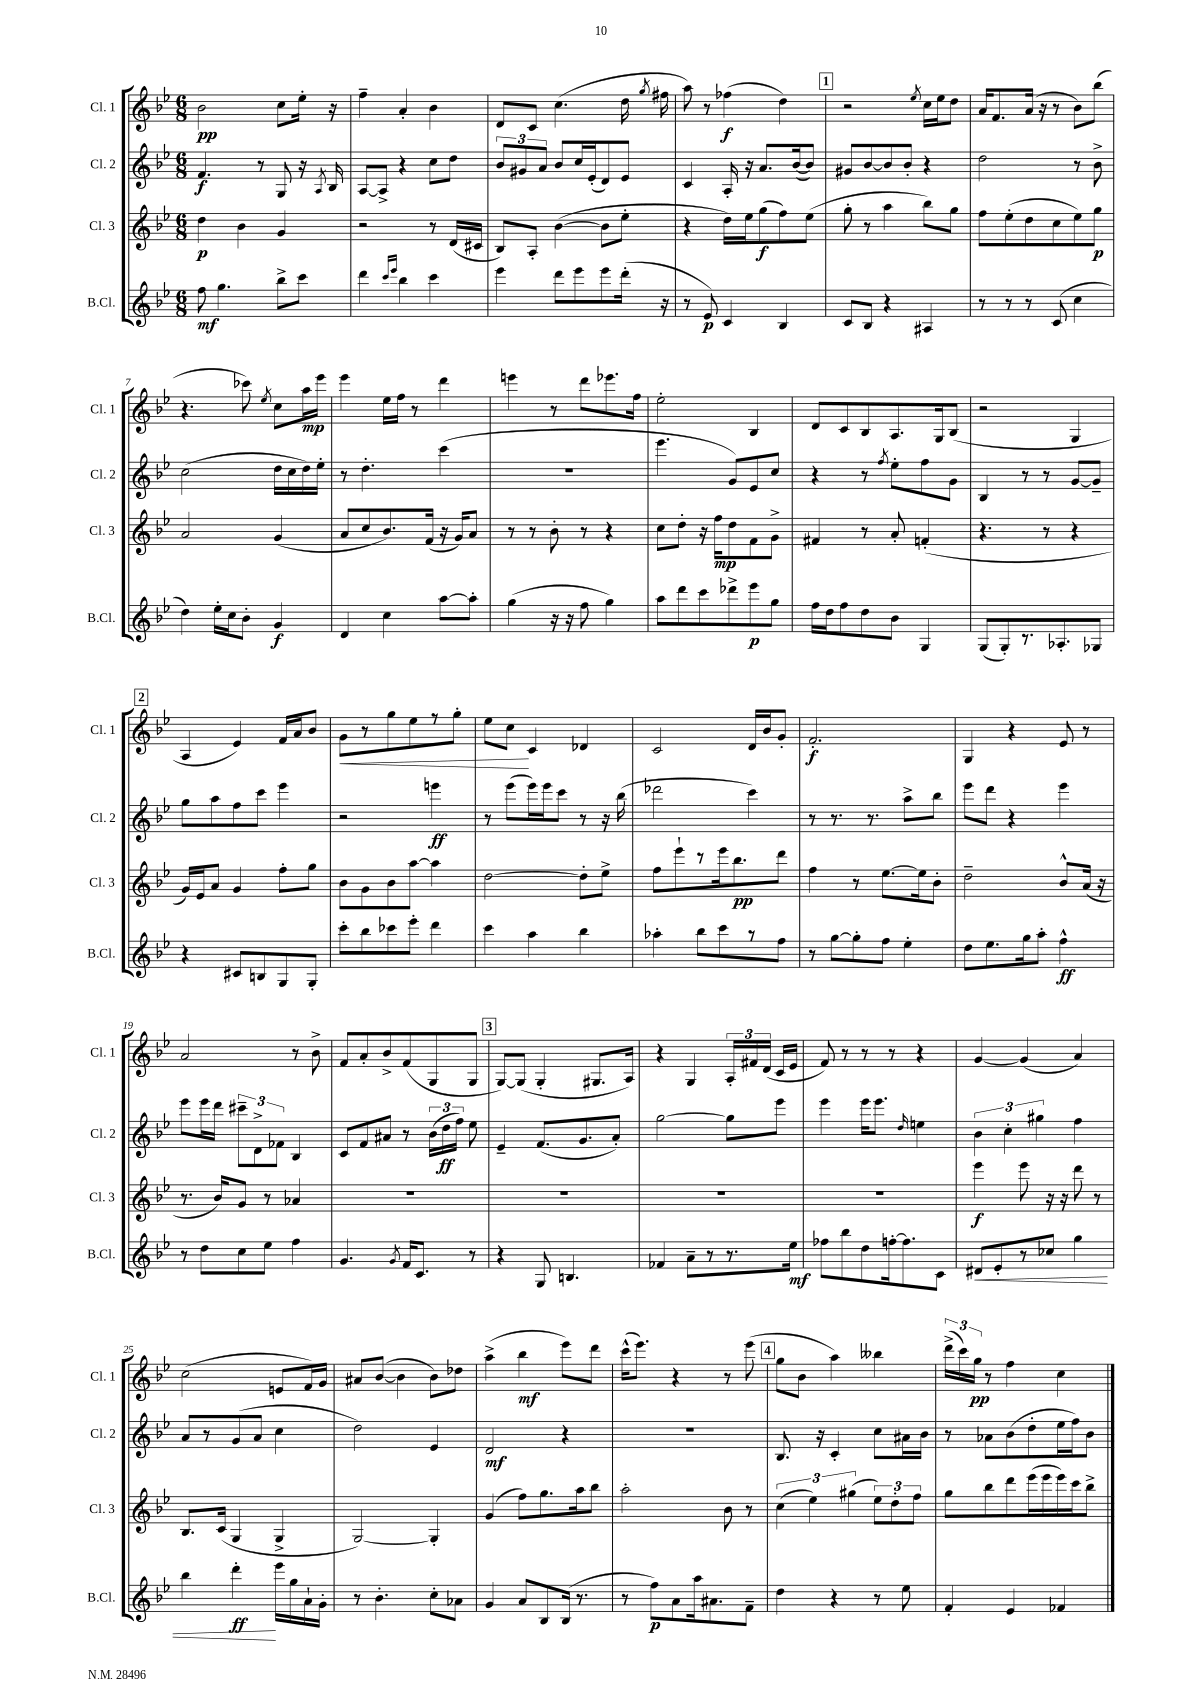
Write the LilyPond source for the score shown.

<<
\new StaffGroup <<
\new Staff = "s0" \with { instrumentName = "Cl. 1" shortInstrumentName = "Cl. 1" } {
    \clef treble \key bes \major \numericTimeSignature \time 6/8
    \autoBeamOff bes'2\pp c''8[ ees''16]-. r16 |
    f''4-- a'4-. bes'4 |
    d'8[ c'8] c''4.( d''16 \acciaccatura { g''8 } fis''16 |
    a''8) r8 fes''4\f( d''4) |
    \mark \markup { \box "1" } r2 \acciaccatura { ees''8 } c''16[ ees''16 d''8] |
    a'16[ f'8. a'16]( r16 r8 bes'8[) bes''8]( |
    r4. ces'''8) \acciaccatura { ees''8 } c''8[ a''16\mp ees'''16] |
    ees'''4 ees''16[ f''16] r8 d'''4 |
    e'''4 r8 d'''8[ ees'''8. f''16] |
    ees''2-. bes4 |
    d'8[ c'8 bes8 a8. g16 bes8]( |
    r2 g4 |
    \mark \markup { \box "2" } a4 ees'4) f'16[ a'16 bes'8] |
    g'8[\< r8 g''8 ees''8 r8 g''8]-. |
    ees''8[ c''8]\! c'4 des'4 |
    c'2 d'16[ bes'16 g'8]-. |
    f'2.-.\f |
    g4 r4 ees'8 r8 |
    a'2 r8 bes'8-> |
    f'8[ a'8-. bes'8-> f'8( g8 g8] |
    \mark \markup { \box "3" } g8[~) g8]( g4-. gis8.[ a16]) |
    r4 g4 \tuplet 3/2 { a16[-. fis'16 d'16]( } c'16[ ees'16] |
    f'8) r8 r8 r8 r4 |
    g'4~ g'4( a'4) |
    c''2( e'8[ f'16) g'16] |
    ais'8[ bes'8]~( bes'4 bes'8[) des''8] |
    a''4->( bes''4\mf ees'''8[) d'''8] |
    c'''16[-^( ees'''8.]) r4 r8 ees'''8( |
    \mark \markup { \box "4" } g''8[ bes'8] a''4) beses''4 |
    \tuplet 3/2 { d'''16[->( c'''16) g''16]\pp } r8 f''4 c''4 \bar "|." |
}
\new Staff = "s1" \with { instrumentName = "Cl. 2" shortInstrumentName = "Cl. 2" } {
    \clef treble \key bes \major \numericTimeSignature \time 6/8
    \autoBeamOff f'4.\f r8 g8 r16 \acciaccatura { a8 } bes16 |
    a8[~ a8]-> r4 c''8[ d''8] |
    \tuplet 3/2 { bes'8[ gis'8 a'8] } bes'8[ c''16 ees'16-.( d'8) ees'8] |
    c'4 a16-. r16 a'8.[ bes'16~( bes'8]) |
    \mark \markup { \box "1" } gis'8[ bes'8~ bes'8 bes'8]-. r4 |
    d''2 r8 bes'8-> |
    c''2( d''16[ c''16 d''16) ees''16]-. |
    r8 d''4.-. c'''4( |
    R2. |
    ees'''4. g'8[) ees'8 c''8] |
    r4 r8 \acciaccatura { f''8 } ees''8[-. f''8 g'8] |
    bes4 r8 r8 g'8[~ g'8]-- |
    \mark \markup { \box "2" } g''8[ a''8 f''8 c'''8] ees'''4 |
    r2 e'''4\ff |
    r8 ees'''8[( ees'''16) ees'''16 c'''8] r8 r16 bes''16( |
    des'''2 c'''4) |
    r8 r8. r8. a''8[-> bes''8] |
    ees'''8[ d'''8] r4 ees'''4 |
    ees'''8[ ees'''16 d'''16] \tuplet 3/2 { cis'''8[-- d'8-> fes'8] } bes4 |
    c'8[ f'8 ais'8] r8 \tuplet 3/2 { bes'16[( d''16\ff f''16]) } ees''8 |
    \mark \markup { \box "3" } ees'4-- f'8.[( g'8. a'8]-.) |
    g''2~ g''8[ ees'''8] |
    ees'''4 ees'''16[ ees'''8.] \grace { d''16 } e''4 |
    \tuplet 3/2 { bes'4 c''4-. gis''4 } f''4 |
    a'8[ r8 g'8( a'8] c''4 |
    d''2) ees'4 |
    d'2\mf r4 |
    R2. |
    \mark \markup { \box "4" } bes8. r16 c'4-. c''8[ ais'16 bes'16] |
    r8 aes'8[ bes'8( d''8-. ees''16 f''16) bes'8] \bar "|." |
}
\new Staff = "s2" \with { instrumentName = "Cl. 3" shortInstrumentName = "Cl. 3" } {
    \clef treble \key bes \major \numericTimeSignature \time 6/8
    \autoBeamOff d''4\p bes'4 g'4 |
    r2 r8 d'16[( cis'16] |
    bes8[) a8]-. bes'4~( bes'8[ ees''8]-. |
    r4 d''16[) ees''16 g''8\f( f''8) ees''8]( |
    \mark \markup { \box "1" } g''8-. r8 a''4 bes''8[) g''8] |
    f''8[ ees''8-.( d''8 c''8 ees''8) g''8]\p |
    a'2 g'4( |
    a'8[ c''8 bes'8.) f'16]( r16 g'16[) a'8] |
    r8 r8 bes'8-. r8 r4 |
    c''8[ d''8]-. r16 f''16[\mp d''8 f'8 g'8]-> |
    fis'4 r8 a'8-. f'4-.( |
    r4. r8 r4 |
    \mark \markup { \box "2" } g'16[) ees'16 a'8] g'4 f''8[-. g''8] |
    bes'8[ g'8 bes'8 a''8]~ a''4 |
    d''2~ d''8[-. ees''8]-> |
    f''8[ ees'''8-! r8 ees'''16 bes''8.\pp d'''8] |
    f''4 r8 ees''8.[~ ees''16 bes'8]-. |
    d''2-- bes'8[-^ a'16]( r16 |
    r8. bes'16[) g'8] r8 aes'4 |
    R2. |
    \mark \markup { \box "3" } R2. |
    R2. |
    R2. |
    ees'''4\f ees'''8 r16 r16 d'''8 r8 |
    bes8.[ c'16]( g4 g4-> |
    g2~) g4-. |
    g'4( f''8[) g''8. a''16 bes''8] |
    a''2-. bes'8 r8 |
    \mark \markup { \box "4" } \tuplet 3/2 { c''4( ees''4) gis''4( } \tuplet 3/2 { ees''8[) d''8-. f''8] } |
    g''8[ bes''8 d'''8 ees'''16( ees'''16 ees'''16) c'''16 bes''8]-> \bar "|." |
}
\new Staff = "s3" \with { instrumentName = "B.Cl." shortInstrumentName = "B.Cl." } {
    \clef treble \key bes \major \numericTimeSignature \time 6/8
    \autoBeamOff f''8\mf g''4. bes''8[-> c'''8] |
    d'''4 \grace { c'''16[ ees'''16] } bes''4 c'''4 |
    ees'''4 d'''8[ ees'''8 ees'''8 d'''16]-.( r16 |
    r8 ees'8\p) c'4 bes4 |
    \mark \markup { \box "1" } c'8[ bes8] r4 ais4 |
    r8 r8 r8 c'8( c''4 |
    d''4) ees''16[-. c''16 bes'8]-. g'4\f |
    d'4 c''4 a''8[~ a''8]-. |
    g''4( r16 r16 f''8 g''4) |
    a''8[ d'''8 c'''8 des'''8-> ees'''8\p g''8] |
    f''16[ d''16 f''8 d''8 bes'8] g4 |
    g8[( g8-.) r8. aes8.-. ges8] |
    \mark \markup { \box "2" } r4 cis'8[ b8 g8 g8]-. |
    c'''8[-. bes''8 ces'''8 ees'''8]-. d'''4 |
    c'''4 a''4 bes''4 |
    aes''4-. bes''8[ c'''8 r8 f''8] |
    r8 g''8[~ g''8-. f''8] ees''4-. |
    d''8[ ees''8. g''16 a''8]-. f''4-^\ff |
    r8 d''8[ c''8 ees''8] f''4 |
    g'4. \acciaccatura { g'8 } f'16[ c'8.] r8 |
    \mark \markup { \box "3" } r4 g8 b4. |
    fes'4 a'8[-- r8 r8. ees''16]\mf |
    fes''8[ bes''8 d''8 f''16~-. f''8. c'8] |
    dis'8[\< ees'8-. r8 ces''8] g''4 |
    bes''4 d'''4-.\ff\! ees'''16[ g''16 a'16-! g'16]-. |
    r8 bes'4.-. c''8[-. aes'8] |
    g'4 a'8[ bes8 bes16]( r8. |
    r8 f''8[\p) a'8 a''16 ais'8. f'8]-- |
    \mark \markup { \box "4" } d''4 r4 r8 ees''8 |
    f'4-. ees'4 fes'4 \bar "|." |
}
>>
>>
